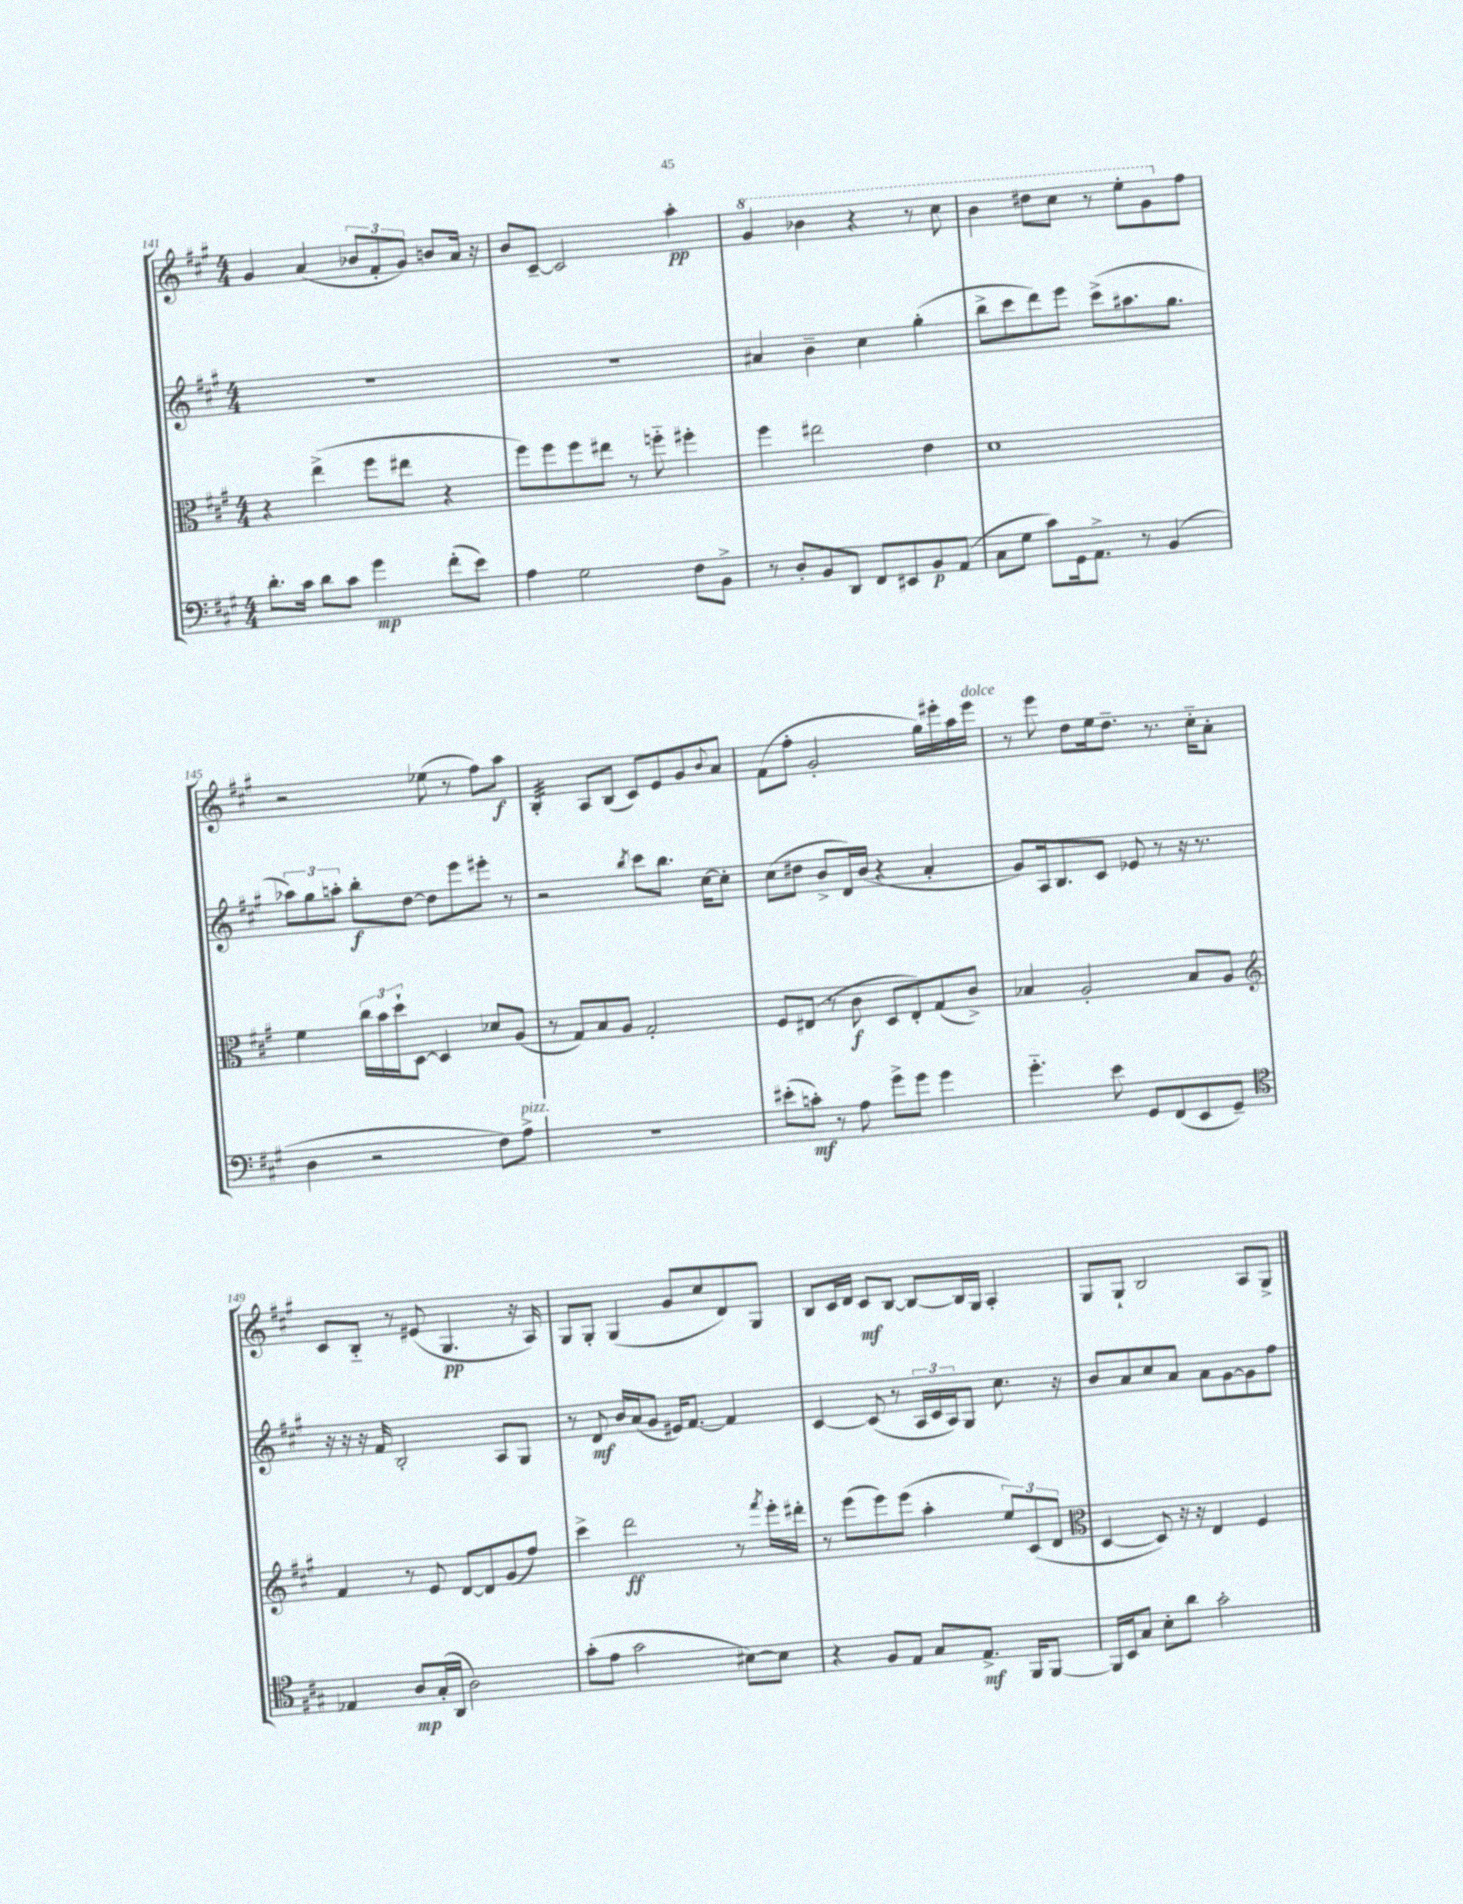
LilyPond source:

<<
\new StaffGroup <<
\new Staff = "s0" {
    \clef treble \key a \major \numericTimeSignature \time 4/4
    gis'4 a'4( \tuplet 3/2 { bes'8 fis'8-. gis'8) } b'8 a'16 r16 |
    b'8 cis'8~-- cis'2 a''4-.\pp |
    \ottava #1 gis''4 bes''4 r4 r8 cis'''8 |
    b''4 dis'''8 cis'''8 r8 e'''8-. gis''8 \ottava #0 fis''8 |
    r2 ees''8( r8 fis''8) a''8\f |
    b4:32-. a8 b8( cis'8) e'8 gis'8 \appoggiatura { b'8 } a'8 |
    fis'8( fis''8-. gis'2-. gis''16) eis'''16-. a''16 eis'''16^\markup { \italic "dolce" } |
    r8 e'''8 d''8 e''16 d''8.-- r8. cis''16-_ a'8-. |
    cis'8 b8-_ r8 eis'8( gis4.\pp r16 a16) |
    gis8 gis8-. gis4( gis'8 cis''8 d'8) gis8 |
    b8 cis'16 d'16 cis'8\mf b8~ b8~ b16 gis16 a4-. |
    gis8 gis8-! b2 a8 gis8-> \bar "|." |
}
\new Staff = "s1" {
    \clef treble \key a \major \numericTimeSignature \time 4/4
    R1 |
    R1 |
    ais'4 b'4-- cis''4 gis''4-.( |
    b''8-> cis'''8 d'''8) e'''8 cis'''8->( ais''8. gis''8. |
    \tuplet 3/2 { aes''8) gis''8 a''8-. } b''8-.\f d''8~ d''8 e'''8 eis'''8-. r8 |
    r2 \acciaccatura { b''8 } cis'''8 b''8. cis''16~ cis''8-. |
    cis''8( dis''8 b'8-> d'16) b'16( r4 a'4-. |
    gis'8) a16 b8. cis'8 ees'8 r8 r16 r8. |
    r16 r16 r16 fis'16 b2-. a8 gis8 |
    r8 d'8\mf b'16 a'16( gis'8 eis'16) fis'8.~ fis'4 |
    cis'4~ cis'8( r8 \tuplet 3/2 { a16 cis'16 a16) } gis8 cis''8. r16 |
    b'8 a'8 cis''8 a'8 a'8 gis'8~ gis'8 fis''8 \bar "|." |
}
\new Staff = "s2" {
    \clef alto \key a \major \numericTimeSignature \time 4/4
    r4 e''4->( fis''8 eis''8 r4 |
    fis''8) fis''8 fis''8 eis''8 r8 f''8-_ fis''4-. |
    fis''4 eis''2 e'4 |
    d'1 |
    fis'4 \tuplet 3/2 { cis''16 b'16 d''16-! } d8~ d4 des'8 a8( |
    r8 gis8) b8 a8 gis2-. |
    fis8 eis8( r8 cis'8\f d8 eis8-.) gis8( cis'8->) |
    bes4 a2-. bes8 a8 |
    \clef treble fis'4 r8 e'8 d'8~ d'8 gis'8( fis''8) |
    cis'''4-> d'''2\ff r8 \acciaccatura { fis'''8 } e'''16-. dis'''16-. |
    r8 e'''8( e'''8) e'''8( a''4-. \tuplet 3/2 { e''8) cis'8( d'8 } |
    \clef alto d4~ d8) r16 r16 e4 fis4 \bar "|." |
}
\new Staff = "s3" {
    \clef bass \key a \major \numericTimeSignature \time 4/4
    d'8.-. cis'16 d'8 cis'8 gis'4\mp fis'8-.( e'8) |
    a4 gis2 fis8 b,8-> |
    r8 d8-. b,8 d,8 fis,8 eis,8 b,8\p a,8( |
    cis8 gis8 cis'8) gis,16 a,8.-> r8 b,4( |
    d4 r2 fis8) a8->^\markup { \italic "pizz." } |
    R1 |
    eis'8-.( c'8-.\mf) r8 a8 gis'8-> gis'8 gis'4 |
    gis'4.-_ e'8 gis,8 fis,8( e,8 gis,8--) |
    \clef tenor ees4 a8\mp gis16-.( a,16 a2) |
    gis'8-.( e'8 gis'2 bis8~) bis8 |
    r4 fis8 e8 gis8 e8.->\mf fis,16 fis,8~ |
    fis,16 b,16 gis8 b8-. a'8 gis'2-. \bar "|." |
}
>>
>>
\layout { \context { \Score currentBarNumber = #141 } }
